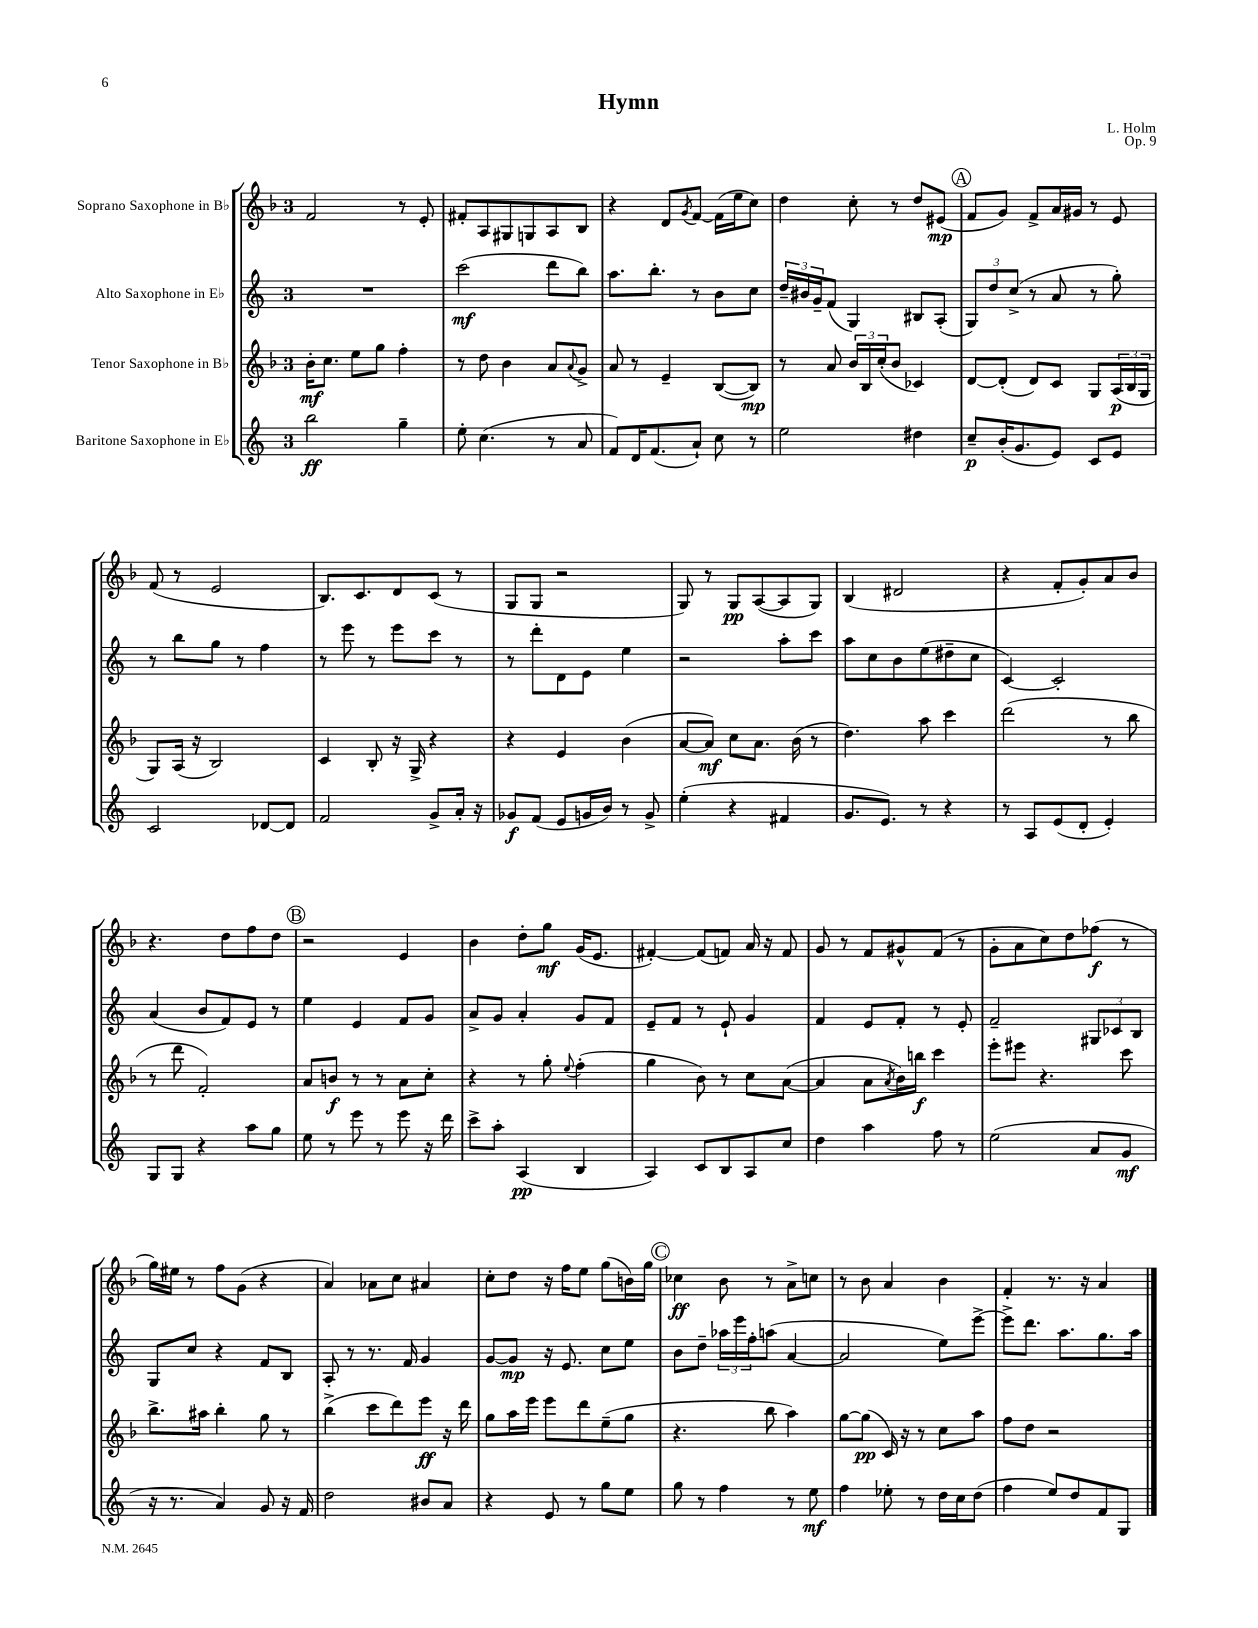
\header { title = "Hymn" composer = "L. Holm" opus = "Op. 9" }
<<
\new StaffGroup <<
\new Staff = "s0" \with { instrumentName = "Soprano Saxophone in Bb" } {
    \clef treble \key f \major \once \override Staff.TimeSignature.style = #'single-digit \time 3/4
    f'2 r8 e'8-. |
    fis'8-. a8 gis8 g8 a8 bes8 |
    r4 d'8 \acciaccatura { g'8 } f'8~ f'16( e''16 c''8) |
    d''4 c''8-. r8 d''8 eis'8\mp( |
    \mark \markup { \circle "A" } f'8 g'8) f'8-> a'16 gis'16 r8 e'8 |
    f'8( r8 e'2 |
    bes8.) c'8. d'8 c'8( r8 |
    g8 g8 r2 |
    g8) r8 g8\pp a8~( a8 g8) |
    bes4( dis'2 |
    r4 f'8-. g'8-.) a'8 bes'8 |
    r4. d''8 f''8 d''8 |
    \mark \markup { \circle "B" } r2 e'4 |
    bes'4 d''8-. g''8\mf g'16( e'8. |
    fis'4~-.) fis'8( f'8) a'16 r16 f'8 |
    g'8 r8 f'8 gis'8-^ f'8( r8 |
    g'8-. a'8 c''8) d''8 fes''8\f( r8 |
    g''16) eis''16 r8 f''8 g'8( r4 |
    a'4) aes'8 c''8 ais'4 |
    c''8-. d''8 r16 f''16 e''8 g''8( b'16) g''16 |
    \mark \markup { \circle "C" } ces''4\ff bes'8 r8 a'8-> c''8 |
    r8 bes'8 a'4 bes'4 |
    f'4-. r8. r16 a'4 \bar "|." |
}
\new Staff = "s1" \with { instrumentName = "Alto Saxophone in Eb" } {
    \clef treble \key c \major \once \override Staff.TimeSignature.style = #'single-digit \time 3/4
    R2. |
    c'''2\mf( d'''8 b''8) |
    a''8. b''8.-. r8 b'8 c''8 |
    \tuplet 3/2 { d''16-- bis'16 g'16-- } f'8( g4) bis8 a8-.( |
    \mark \markup { \circle "A" } \tuplet 3/2 { g8) d''8 c''8->( } r8 a'8 r8 g''8-.) |
    r8 b''8 g''8 r8 f''4 |
    r8 e'''8 r8 e'''8 c'''8 r8 |
    r8 d'''8-. d'8 e'8 e''4 |
    r2 a''8-. c'''8 |
    a''8 c''8 b'8 e''8( dis''8-- c''8 |
    c'4~) c'2-. |
    a'4( b'8 f'8) e'8 r8 |
    \mark \markup { \circle "B" } e''4 e'4 f'8 g'8 |
    a'8-> g'8 a'4-. g'8 f'8 |
    e'8-- f'8 r8 e'8-! g'4 |
    f'4 e'8 f'8-. r8 e'8-. |
    f'2-- \tuplet 3/2 { gis8 ces'8 b8 } |
    g8 c''8 r4 f'8 b8 |
    a8-. r8 r8. f'16 g'4 |
    g'8~ g'8\mp r16 e'8. c''8 e''8 |
    \mark \markup { \circle "C" } b'8 d''8-- \tuplet 3/2 { aes''16 e'''16 f''16-. } a''8( a'4~ |
    a'2 e''8) e'''8~-> |
    e'''8-> d'''8. a''8. g''8. a''16 \bar "|." |
}
\new Staff = "s2" \with { instrumentName = "Tenor Saxophone in Bb" } {
    \clef treble \key f \major \once \override Staff.TimeSignature.style = #'single-digit \time 3/4
    bes'16-.\mf c''8. e''8 g''8 f''4-. |
    r8 d''8 bes'4 a'8 \appoggiatura { a'8 } g'8-> |
    a'8 r8 e'4-- bes8~( bes8\mp) |
    r8 a'8 \tuplet 3/2 { bes'16 bes16 c''16-.( } bes'8 ces'4) |
    \mark \markup { \circle "A" } d'8~ d'8-.( d'8) c'8 g8 \tuplet 3/2 { a16\p( bes16 g16 } |
    g8) a16( r16 bes2) |
    c'4 bes8-. r16 g16-> r4 |
    r4 e'4 bes'4( |
    a'8~ a'8\mf) c''8 a'8. bes'16( r8 |
    d''4.) a''8 c'''4 |
    d'''2( r8 bes''8 |
    r8 d'''8 f'2-.) |
    \mark \markup { \circle "B" } a'8 b'8\f r8 r8 a'8 c''8-. |
    r4 r8 g''8-. \appoggiatura { e''8 } f''4-.( |
    g''4 bes'8) r8 c''8 a'8~( |
    a'4 a'8 \acciaccatura { a'8 } bes'16) b''16\f c'''4 |
    e'''8-. eis'''8 r4. c'''8 |
    bes''8.-> ais''16 bes''4-. g''8 r8 |
    bes''4->( c'''8 d'''8) e'''8\ff r16 d'''16 |
    g''8 a''16 e'''16 e'''8 d'''8 e''8--( g''8 |
    \mark \markup { \circle "C" } r4. bes''8 a''4) |
    g''8~ g''8\pp( c'16) r16 r8 c''8 a''8 |
    f''8 d''8 r2 \bar "|." |
}
\new Staff = "s3" \with { instrumentName = "Baritone Saxophone in Eb" } {
    \clef treble \key c \major \once \override Staff.TimeSignature.style = #'single-digit \time 3/4
    b''2\ff g''4-- |
    e''8-. c''4.( r8 a'8 |
    f'8) d'16 f'8.( a'8-!) c''8 r8 |
    e''2 dis''4 |
    \mark \markup { \circle "A" } c''8--\p b'16-.( g'8. e'8) c'8 e'8 |
    c'2 des'8~ des'8 |
    f'2 g'8-> a'16-. r16 |
    ges'8\f f'8( e'8 g'16 b'16) r8 g'8-> |
    e''4-.( r4 fis'4 |
    g'8. e'8.) r8 r4 |
    r8 a8 e'8( d'8-. e'4-.) |
    g8 g8 r4 a''8 g''8 |
    \mark \markup { \circle "B" } e''8 r8 e'''8 r8 e'''8 r16 d'''16 |
    c'''8-> a''8-. a4\pp( b4 |
    a4) c'8 b8 a8 c''8 |
    d''4 a''4 f''8 r8 |
    e''2( a'8 g'8\mf |
    r16 r8. a'4) g'8 r16 f'16 |
    d''2 bis'8 a'8 |
    r4 e'8 r8 g''8 e''8 |
    \mark \markup { \circle "C" } g''8 r8 f''4 r8 e''8\mf |
    f''4 ees''8-. r8 d''16 c''16 d''8( |
    f''4 e''8) d''8 f'8 g8 \bar "|." |
}
>>
>>
\layout { \context { \Score \remove "Bar_number_engraver" } }
